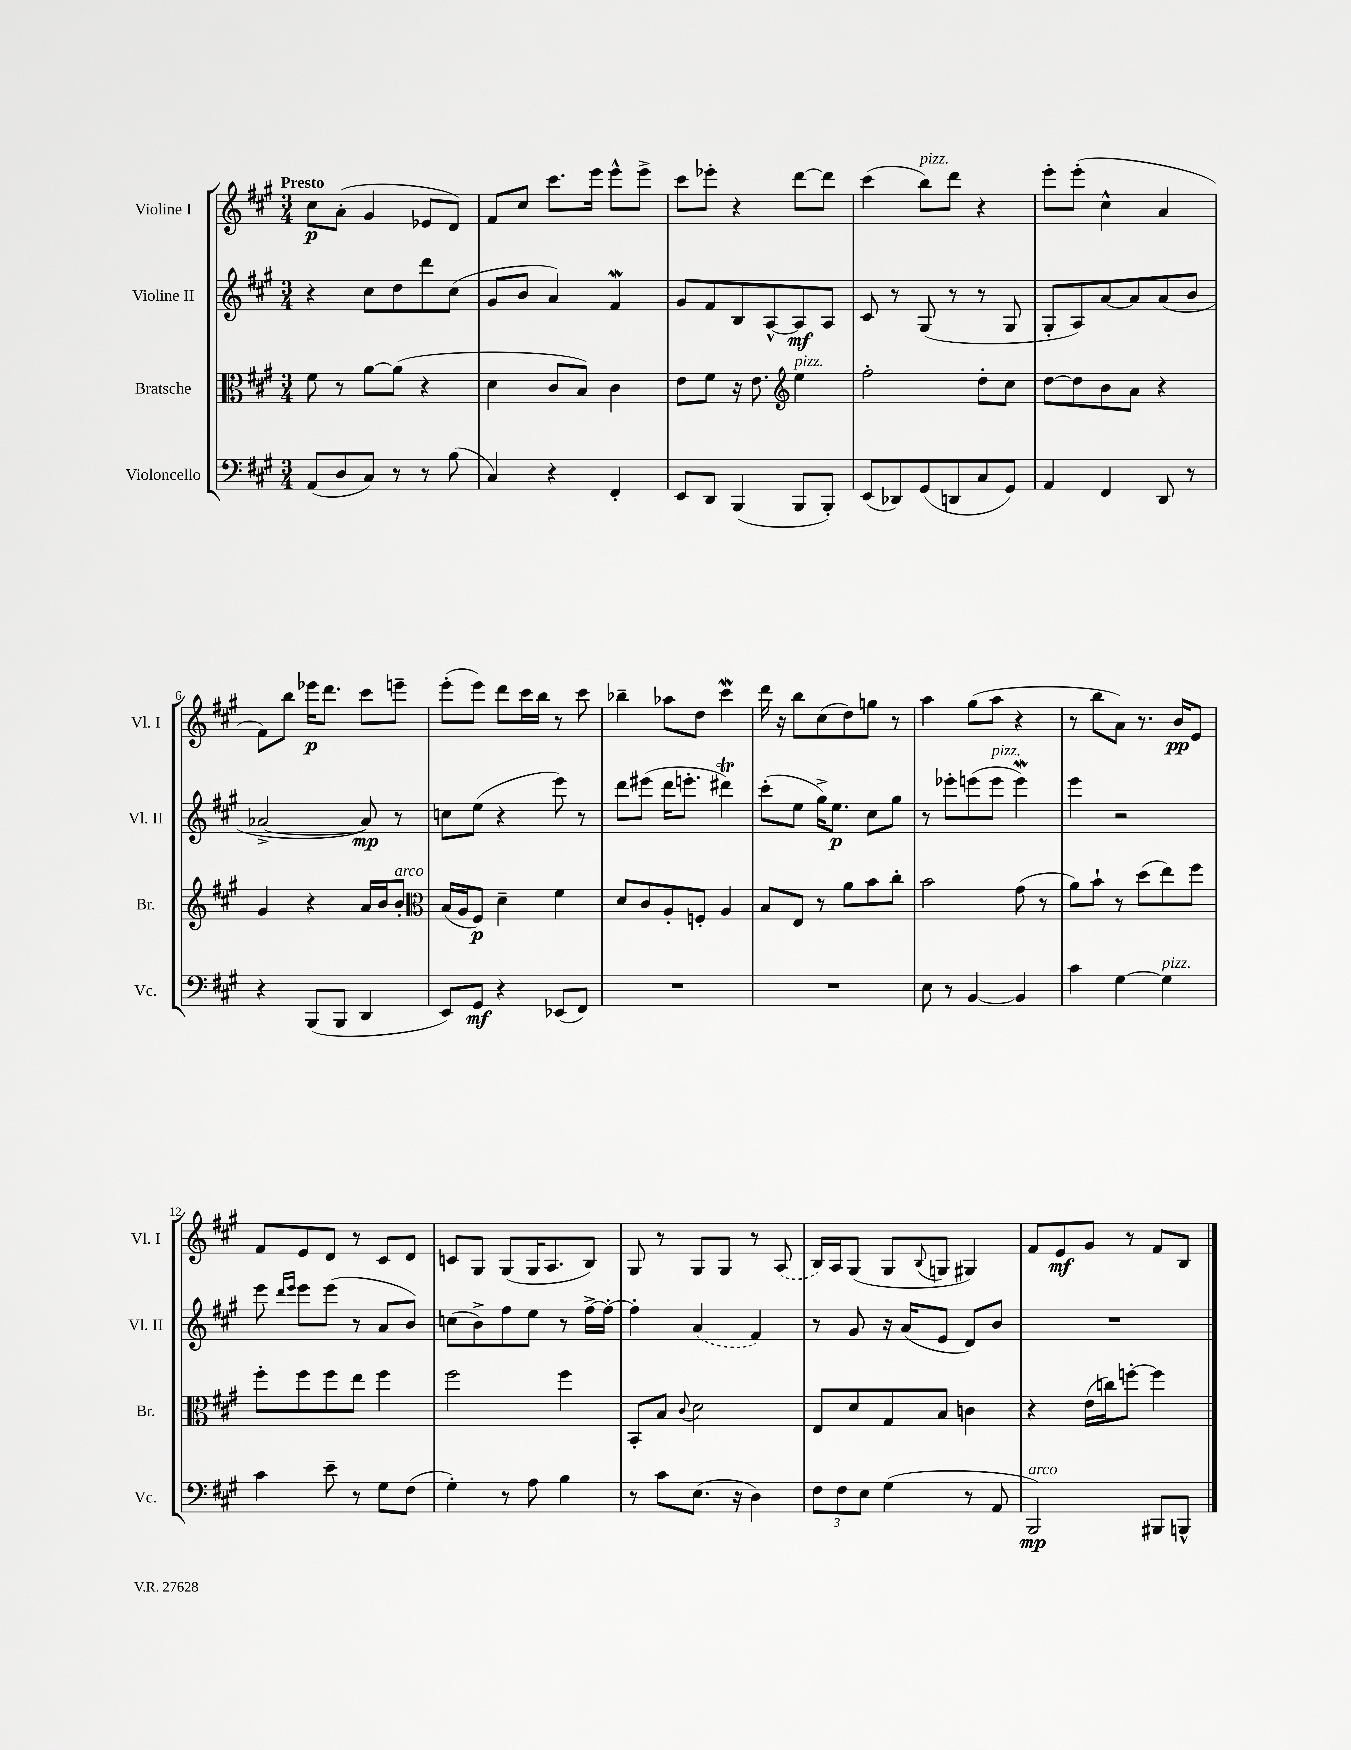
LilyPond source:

<<
\new StaffGroup <<
\new Staff = "s0" \with { instrumentName = "Violine I" shortInstrumentName = "Vl. I" } {
    \clef treble \key a \major \numericTimeSignature \time 3/4 \tempo "Presto"
    cis''8\p a'8-.( gis'4 ees'8 d'8) |
    fis'8 cis''8 cis'''8. e'''16 e'''8-^ e'''8-> |
    cis'''8 ees'''8-. r4 d'''8~ d'''8 |
    cis'''4( b''8^\markup { \italic "pizz." }) d'''8 r4 |
    e'''8-. e'''8-.( cis''4-^ a'4 |
    fis'8) b''8 ees'''16\p d'''8. cis'''8 e'''8-- |
    e'''8-.( e'''8) d'''8 cis'''16 b''16 r8 cis'''8 |
    bes''4-- aes''8 d''8 cis'''4\mordent |
    d'''16 r16 b''8 cis''8( d''8) g''8 r8 |
    a''4 gis''8( a''8 r4 |
    r8 b''8 a'8) r8. b'16\pp e'8 |
    fis'8 e'8 d'8 r8 cis'8 d'8 |
    c'8 gis8 gis8( gis16 a8. b8) |
    gis8 r8 gis8 gis8 r8 \once \slurDashed a8( |
    b16) a16 gis8( gis8 \appoggiatura { b8 } g8 gis4) |
    fis'8 e'8\mf gis'8 r8 fis'8 b8 \bar "|." |
}
\new Staff = "s1" \with { instrumentName = "Violine II" shortInstrumentName = "Vl. II" } {
    \clef treble \key a \major \numericTimeSignature \time 3/4
    r4 cis''8 d''8 d'''8 cis''8( |
    gis'8 b'8 a'4) fis'4\mordent |
    gis'8 fis'8 b8 a8~-^ a8\mf a8 |
    cis'8 r8 gis8( r8 r8 gis8 |
    gis8-. a8) a'8~ a'8 a'8( b'8 |
    aes'2~-> aes'8\mp) r8 |
    c''8 e''8( r4 e'''8) r8 |
    d'''8 eis'''8( d'''16 e'''8.-. dis'''4\trill) |
    cis'''8-.( e''8 gis''16->) e''8.\p cis''8 gis''8 |
    r8 ees'''8-. e'''8( e'''8^\markup { \italic "pizz." } e'''4\mordent) |
    e'''4 r2 |
    e'''8 \grace { d'''16 e'''16 } e'''8 e'''8( r8 a'8 b'8) |
    c''8( b'8->) fis''8 e''8 r8 fis''16~-> fis''16~-. |
    fis''4-. \once \slurDashed a'4( fis'4) |
    r8 gis'8 r16 a'16( e'8 d'8) b'8 |
    R2. \bar "|." |
}
\new Staff = "s2" \with { instrumentName = "Bratsche" shortInstrumentName = "Br." } {
    \clef alto \key a \major \numericTimeSignature \time 3/4
    fis'8 r8 a'8~ a'8( r4 |
    d'4 cis'8 b8) cis'4 |
    e'8 fis'8 r16 e'8. \clef treble e''4^\markup { \italic "pizz." } |
    fis''2-. d''8-. cis''8 |
    d''8~ d''8 b'8 a'8 r4 |
    gis'4 r4 a'16 b'16 b'8-.^\markup { \italic "arco" } |
    \clef alto b16( a16 fis8\p) d'4-- fis'4 |
    d'8 cis'8 a8-. f8-. a4 |
    b8 e8 r8 a'8 b'8 cis''8-. |
    b'2 gis'8( r8 |
    a'8) b'8-! r8 d''8( e''8) fis''8 |
    fis''8-. fis''8 fis''8 e''8 fis''4 |
    fis''2 fis''4 |
    b,8-. b8 \appoggiatura { cis'8 } d'2 |
    e8 d'8 gis8 b8 c'4 |
    r4 e'16( c''16) f''8~-. f''4 \bar "|." |
}
\new Staff = "s3" \with { instrumentName = "Violoncello" shortInstrumentName = "Vc." } {
    \clef bass \key a \major \numericTimeSignature \time 3/4
    a,8( d8 cis8) r8 r8 b8( |
    cis4) r4 fis,4-. |
    e,8 d,8 b,,4( b,,8 b,,8-.) |
    e,8( des,8) gis,8( d,8 cis8 gis,8) |
    a,4 fis,4 d,8 r8 |
    r4 b,,8( b,,8 d,4 |
    e,8) gis,8\mf r4 ees,8( fis,8) |
    R2. |
    R2. |
    e8 r8 b,4~ b,4 |
    cis'4 gis4~ gis4^\markup { \italic "pizz." } |
    cis'4 e'8-- r8 gis8 fis8( |
    gis4-.) r8 a8 b4 |
    r8 cis'8 e8.( r16 d4) |
    \tuplet 3/2 { fis8 fis8 e8 } gis4( r8 a,8 |
    b,,2\mp^\markup { \italic "arco" }) bis,,8 b,,8-^ \bar "|." |
}
>>
>>
